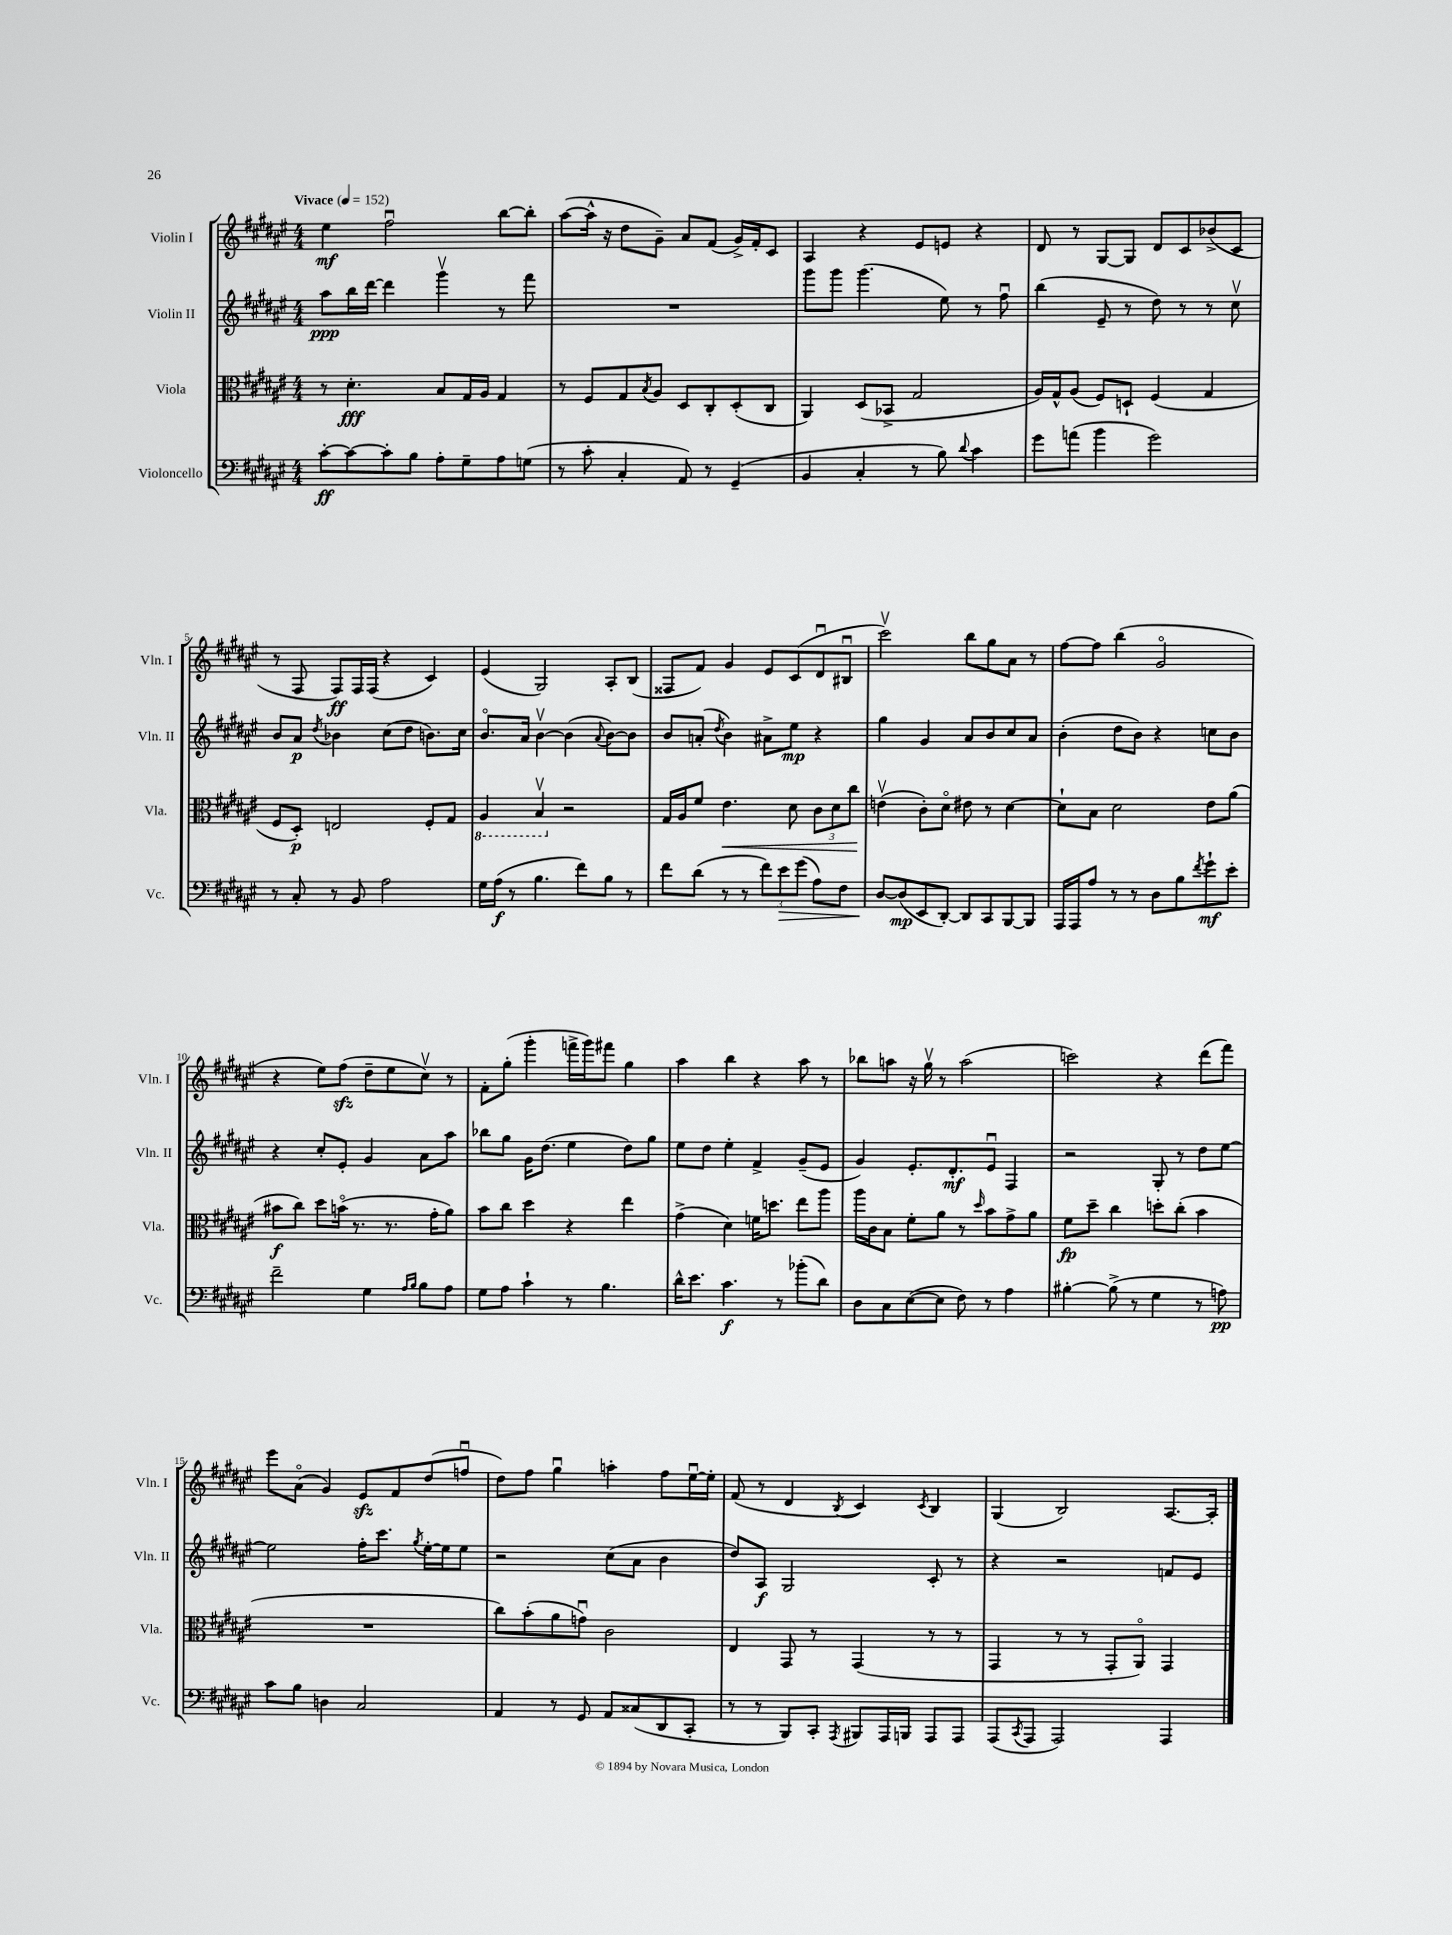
<<
\new StaffGroup <<
\new Staff = "s0" \with { instrumentName = "Violin I" shortInstrumentName = "Vln. I" } {
    \clef treble \key fis \major \numericTimeSignature \time 4/4 \tempo "Vivace" 4 = 152
    eis''4\mf fis''2\downbow b''8~ b''8-. |
    ais''8~( ais''16-^ r16 dis''8 gis'8--) ais'8 fis'8( gis'16->) fis'16-. cis'8 |
    ais4 r4 eis'8 e'8 r4 |
    dis'8 r8 gis8~ gis8 dis'8 cis'8 bes'8->( cis'8 |
    r8 fis8 fis8\ff) fis16 fis16( r4 cis'4) |
    eis'4( gis2) ais8-. b8( |
    fisis8 fis'8) gis'4 eis'8 cis'8( dis'8\downbow bis8\downbow |
    cis'''2\upbow) b''8 gis''8 ais'8 r8 |
    fis''8~ fis''8 b''4( gis'2\flageolet |
    r4 eis''8) fis''8\sfz( dis''8-- eis''8 cis''8\upbow) r8 |
    fis'8-. gis''8-.( gis'''4-. f'''16-> gis'''16) fis'''8 gis''4 |
    ais''4 b''4 r4 ais''8 r8 |
    bes''8 a''8 r16 gis''16\upbow r8 a''2( |
    c'''2) r4 dis'''8( fis'''8) |
    eis'''8 ais'8\flageolet( gis'4) eis'8\sfz fis'8 dis''8( f''8\downbow |
    dis''8) fis''8 gis''4\downbow a''4-. fis''8 eis''16~\downbow eis''16-. |
    fis'8( r8 dis'4 \acciaccatura { b8 } cis'4) \acciaccatura { cis'8 } b4 |
    gis4( b2) ais8.~ ais16-. \bar "|." |
}
\new Staff = "s1" \with { instrumentName = "Violin II" shortInstrumentName = "Vln. II" } {
    \clef treble \key fis \major \numericTimeSignature \time 4/4
    ais''8\ppp b''16 dis'''16~ dis'''4 gis'''4\upbow r8 fis'''8 |
    R1 |
    gis'''8 gis'''8 gis'''4.( eis''8) r8 fis''8\downbow |
    b''4( eis'8-- r8 dis''8) r8 r8 cis''8\upbow |
    b'8 ais'8\p \acciaccatura { dis''8 } bes'4 cis''8( dis''8 b'8.) cis''16 |
    b'8.\flageolet ais'16 b'4~\upbow b'4( \appoggiatura { ais'8 } b'8~) b'8 |
    b'8 a'8-.( \acciaccatura { dis''8 } b'4) ais'8-> eis''8\mp r4 |
    gis''4 gis'4 ais'8 b'8 cis''8 ais'8 |
    b'4-.( dis''8 b'8) r4 c''8 b'8 |
    r4 cis''8-. eis'8-. gis'4 ais'8 ais''8 |
    bes''8 gis''8 gis'16 dis''8.( eis''4 dis''8) gis''8 |
    eis''8 dis''8 eis''4-. fis'4-> gis'8--( eis'8 |
    gis'4) eis'8.-. dis'8.-.\mf eis'8\downbow fis4 |
    r2 gis8-. r8 dis''8 eis''8~ |
    eis''2 fis''16-. cis'''8. \acciaccatura { gis''8 } eis''16~-. eis''16 eis''8 |
    r2 cis''8( ais'8 b'4 |
    dis''8) ais8\f gis2 cis'8-. r8 |
    r4 r2 f'8 eis'8 \bar "|." |
}
\new Staff = "s2" \with { instrumentName = "Viola" shortInstrumentName = "Vla." } {
    \clef alto \key fis \major \numericTimeSignature \time 4/4
    r8 dis'4.-.\fff b8 gis16 ais16 gis4 |
    r8 fis8 gis8 \acciaccatura { b8 } ais8 dis8 cis8-. dis8-.( cis8 |
    ais,4) dis8( bes,8-> gis2 |
    ais16) gis16-^ ais8( fis8) d8-! fis4( gis4 |
    fis8 dis8-.\p) e2 fis8-. gis8 |
    \ottava #-1 ais,4 b,4\upbow \ottava #0 r2 |
    gis16 ais16 fis'8 eis'4.\< dis'8 \tuplet 3/2 { cis'8 dis'8 cis''8\! } |
    e'4\upbow( cis'8-.) dis'8\flageolet eis'8 r8 dis'4~ |
    dis'8-! b8 dis'2 eis'8 ais'8( |
    bis'8\f cis''8) dis''8 b'16\flageolet( r8. r8. gis'16-. ais'8) |
    b'8 cis''8 dis''4 r4 eis''4 |
    gis'4->( dis'4) f'16 d''8. eis''8 ais''8 |
    ais''16 cis'16 b8 fis'8-. ais'8 r8 \grace { dis''16 } b'8 gis'8-> ais'8 |
    fis'8\fp dis''8-- cis''4 d''8-. cis''8-.( b'4 |
    R1 |
    cis''8) b'8-.( ais'8 g'8\downbow) cis'2 |
    eis4 gis,8 r8 gis,4( r8 r8 |
    gis,4 r8 r8 gis,8-. ais,8\flageolet) gis,4 \bar "|." |
}
\new Staff = "s3" \with { instrumentName = "Violoncello" shortInstrumentName = "Vc." } {
    \clef bass \key fis \major \numericTimeSignature \time 4/4
    cis'8~-.\ff cis'8~ cis'8-. b8 ais8-. gis8-- ais8 g8( |
    r8 cis'8-. cis4-. ais,8) r8 gis,4--( |
    b,4 cis4-. r8 b8) \appoggiatura { dis'8 } cis'4 |
    gis'8 a'8( b'4 gis'2) |
    r8 cis8-. r8 b,8 ais2 |
    gis16 ais16\f( r8 b4. fis'8) b8 r8 |
    fis'8 dis'8( r8 r8 \tuplet 3/2 { fis'8) eis'8\> gis'8( } ais8) fis8 |
    dis8~\! dis8\mp( eis,8 dis,8~-.) dis,8 cis,8 b,,8~ b,,8 |
    ais,,16 ais,,16 ais8 r8 r8 dis8 b8 \acciaccatura { fis'8 } gis'8-!\mf eis'8-. |
    fis'2-- gis4 \grace { ais16 b16 } b8 ais8 |
    gis8 ais8 cis'4-! r8 b4. |
    dis'16-^ eis'8. cis'4.\f r8 bes'8-.( dis'8) |
    dis8 cis8 eis8~( eis8 fis8) r8 ais4 |
    bis4~-. bis8->( r8 gis4 r8 a8\pp) |
    cis'8 b8 d4 cis2 |
    ais,4 r8 gis,8 ais,8 cisis8( dis,8 cis,8-. |
    r8 r8 b,,8) cis,8-. \acciaccatura { ais,,8 } bis,,8 ais,,16 b,,16 ais,,8 ais,,8 |
    ais,,8( \acciaccatura { cis,8 } ais,,8 ais,,2) ais,,4 \bar "|." |
}
>>
>>
